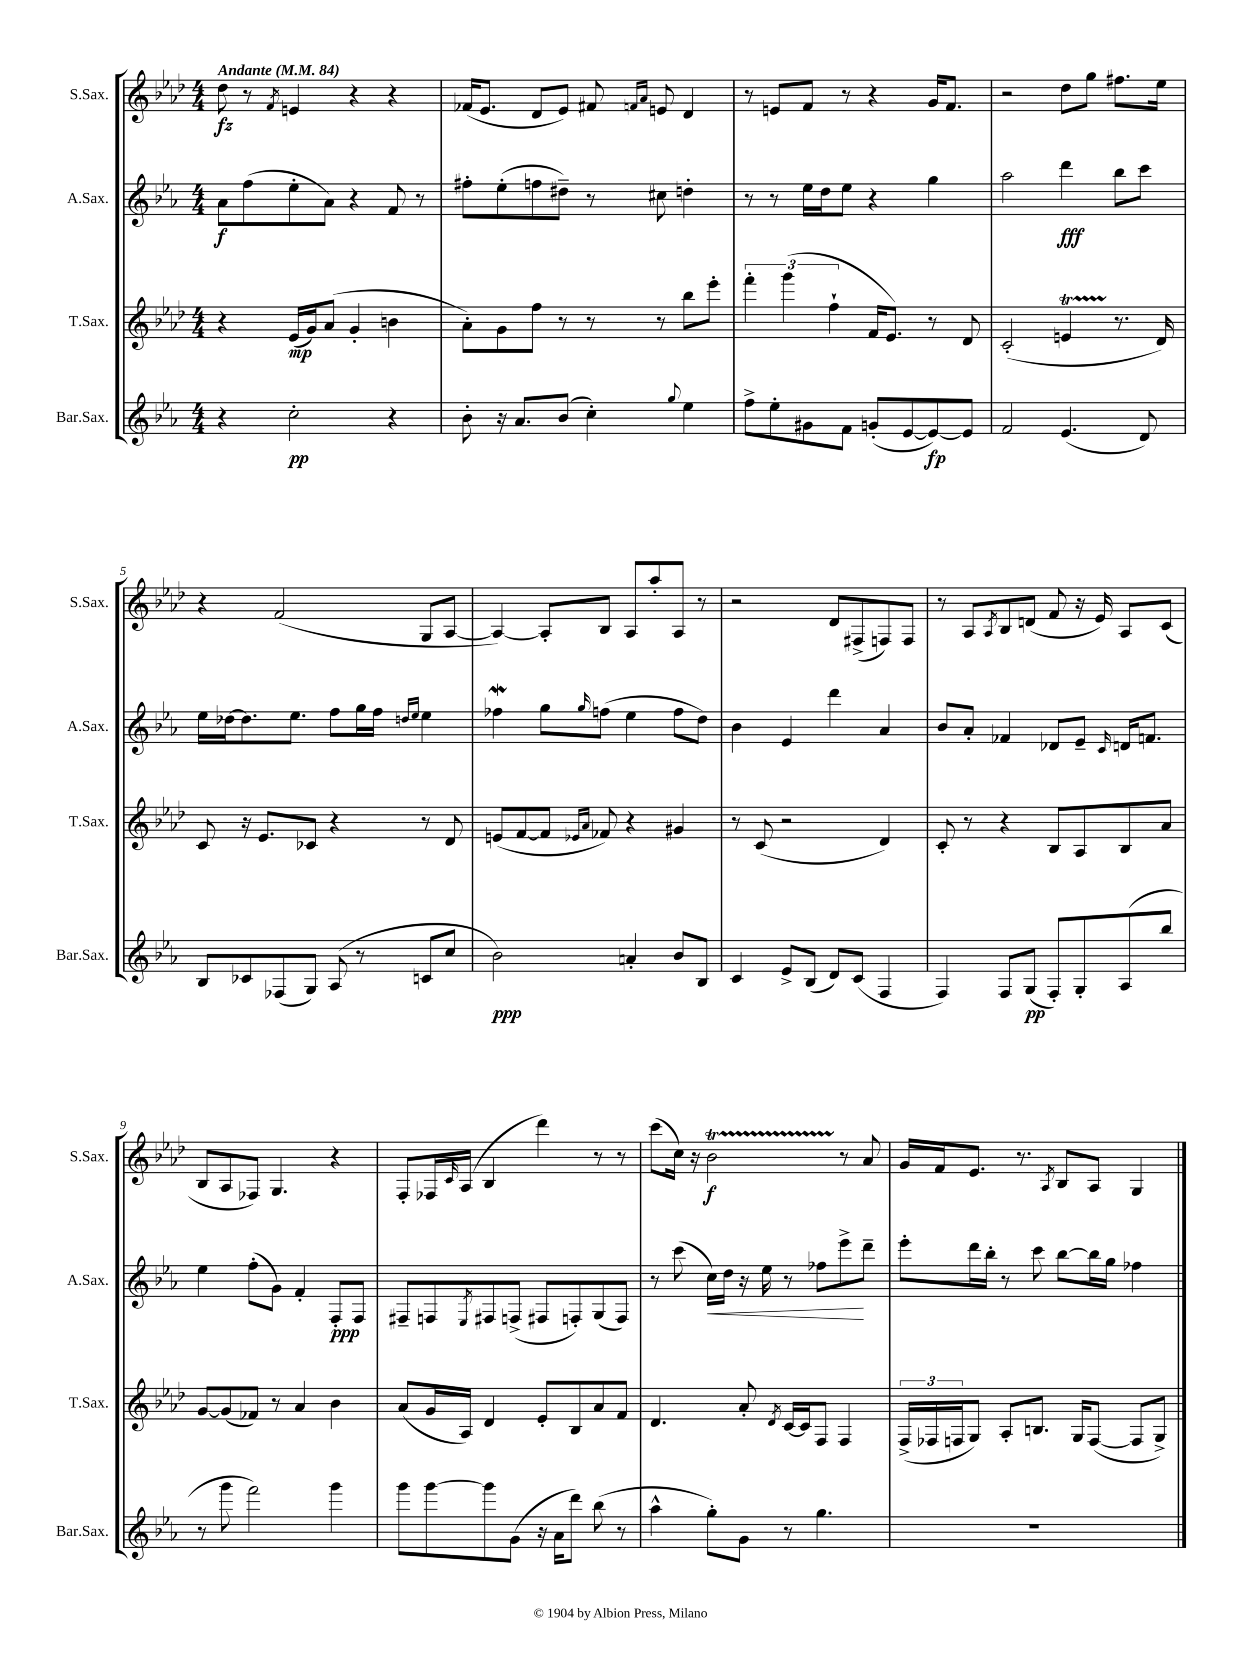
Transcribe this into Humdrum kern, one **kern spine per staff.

**kern	**dynam	**kern	**dynam	**kern	**dynam	**kern	**dynam
*part4	*part4	*part3	*part3	*part2	*part2	*part1	*part1
*staff4	*staff4	*staff3	*staff3	*staff2	*staff2	*staff1	*staff1
*I"Bar.Sax.	*	*I"T.Sax.	*	*I"A.Sax.	*	*I"S.Sax.	*
*I'Bar.Sax.	*	*I'T.Sax.	*	*I'A.Sax.	*	*I'S.Sax.	*
*clefG2	*	*clefG2	*	*clefG2	*	*clefG2	*
*k[b-e-a-]	*	*k[b-e-a-d-]	*	*k[b-e-a-]	*	*k[b-e-a-d-]	*
*M4/4	*	*M4/4	*	*M4/4	*	*M4/4	*
*MM84	*	*MM84	*	*MM84	*	*MM84	*
=1	=1	=1	=1	=1	=1	=1	=1
!	!	!	!	!	!	!LO:TX:a:B:t=Andante	!
4r	.	4r	.	8a-\L	f	8dd-\	fz
.	.	.	.	(8ff\	.	8r	.
.	.	.	.	.	.	8qf/	.
2cc'\	pp	(16e-/LL	mp	8ee-'\	.	4en/	.
.	.	16g/J)	.	.	.	.	.
.	.	(8a-/J	.	8a-\J)	.	.	.
.	.	4g'/	.	4r	.	4r	.
4r	.	4bn\	.	8f/	.	4r	.
.	.	.	.	8r	.	.	.
=2	=2	=2	=2	=2	=2	=2	=2
8b-'\	.	8a-'\L)	.	8ff#X'\L	.	(16f-X/KL	.
.	.	.	.	.	.	8.e-/J	.
16r	.	8g\	.	(8ee-'\	.	.	.
8.a-/L	.	.	.	.	.	.	.
.	.	8ff\J	.	8ffn\	.	8d-/L	.
(8b-/J	.	8r	.	8dd#X~\J)	.	8e-/J)	.
4cc'\)	.	8r	.	8r	.	8f#X/	.
.	.	.	.	.	.	16qqfn/LL	.
.	.	.	.	.	.	16qqa-/JJ	.
.	.	8r	.	8cc#X\	.	8en/	.
8qqgg/	.	.	.	.	.	.	.
4ee-\	.	8bb-\L	.	4ddn'\	.	4d-/	.
.	.	8eee-'\J	.	.	.	.	.
=3	=3	=3	=3	=3	=3	=3	=3
8ff^\L	.	6fff'\	.	8r	.	8r	.
8ee-'\	.	.	.	8r	.	8en/L	.
.	.	(6ggg\	.	.	.	.	.
8g#X\	.	.	.	16ee-\LL	.	8f/J	.
.	.	.	.	16dd\J	.	.	.
.	.	6ff`\	.	.	.	.	.
8f\J	.	.	.	8ee-\J	.	8r	.
(8gn'/L	.	16f/KL	.	4r	.	4r	.
.	.	8.e-/J)	.	.	.	.	.
[8e-/	.	.	.	.	.	.	.
8e-/_)	fp	8r	.	4gg\	.	16g/KL	.
.	.	.	.	.	.	8.f/J	.
8e-/J]	.	8d-/	.	.	.	.	.
=4	=4	=4	=4	=4	=4	=4	=4
2f/	.	(2c'/	.	2aa-\	.	2r	.
(4.e-/	.	4ent/	.	4ddd\	fff	8dd-\L	.
.	.	.	.	.	.	8gg\J	.
.	.	8.r	.	8bb-\L	.	8.ff#X\L	.
8d/)	.	.	.	8ccc\J	.	.	.
.	.	16d-/)	.	.	.	16ee-\Jk	.
!!LO:LB:g=z
=5	=5	=5	=5	=5	=5	=5	=5
8B-/L	.	8c/	.	16ee-\LL	.	4r	.
.	.	.	.	[16dd-X\J	.	.	.
8c-X/	.	16r	.	8.dd-\]	.	.	.
.	.	8.e-/L	.	.	.	.	.
(8F-X/	.	.	.	.	.	(2f/	.
.	.	.	.	8.ee-\J	.	.	.
8G/J)	.	8c-X/J	.	.	.	.	.
(8A-/	.	4r	.	8ff\L	.	.	.
8r	.	.	.	16gg\L	.	.	.
.	.	.	.	16ff\JJ	.	.	.
.	.	.	.	16qqddn/LL	.	.	.
.	.	.	.	16qqee-/JJ	.	.	.
8cn/L	.	8r	.	4ee-\	.	8G/L	.
8cc/J	.	8d-/	.	.	.	[8A-/J	.
=6	=6	=6	=6	=6	=6	=6	=6
2b-\)	ppp	(8en/L	.	4ff-Xw\	.	4A-/_)	.
.	.	[8f/	.	.	.	.	.
.	.	8f/J]	.	8gg\L	.	8A-'/L]	.
.	.	16qqe-X/LL	.	.	.	.	.
.	.	16qqa-/JJ	.	16qqgg/	.	.	.
.	.	8f-X/)	.	(8ffn\J	.	8B-/J	.
4an'/	.	4r	.	4ee-\	.	8A-/L	.
.	.	.	.	.	.	8aa-'/	.
8b-/L	.	4g#X/	.	8ff\L	.	8A-/J	.
8B-/J	.	.	.	8dd\J)	.	8r	.
=7	=7	=7	=7	=7	=7	=7	=7
4c/	.	8r	.	4b-\	.	2r	.
.	.	(8c/	.	.	.	.	.
8e-^/L	.	2r	.	4e-/	.	.	.
(8B-/J	.	.	.	.	.	.	.
8d/L)	.	.	.	4ddd\	.	8d-/L	.
(8c/J	.	.	.	.	.	(8F#X^/	.
4F/	.	4d-/)	.	4a-/	.	8Fn/)	.
.	.	.	.	.	.	8F/J	.
=8	=8	=8	=8	=8	=8	=8	=8
4F/)	.	8c'/	.	8b-/L	.	8r	.
.	.	8r	.	8a-'/J	.	8A-/L	.
.	.	.	.	.	.	8qA-/	.
8F/L	.	4r	.	4f-X/	.	8B-/	.
(8G/J	pp	.	.	.	.	(8dn/J	.
8F'/L)	.	8B-/L	.	8d-X/L	.	8f/	.
8G'/	.	8A-/	.	8e-~/J	.	16r	.
.	.	.	.	.	.	16e-/)	.
.	.	.	.	16qqc/	.	.	.
(8A-/	.	8B-/	.	16dn/KL	.	8A-/L	.
.	.	.	.	8.fn/J	.	.	.
8bb-/J	.	8a-/J	.	.	.	(8c/J	.
!!LO:LB:g=z
=9	=9	=9	=9	=9	=9	=9	=9
8r	.	[8g/L	.	4ee-\	.	8B-/L	.
8ggg\	.	(8g/]	.	.	.	8A-/	.
2fff\)	.	8f-X/J)	.	(8ff'\L	.	8F-X/J)	.
.	.	8r	.	8g\J)	.	4.G/	.
.	.	4a-/	.	4f'/	.	.	.
4ggg\	.	4b-\	.	8F'/L	ppp	4r	.
.	.	.	.	8F/J	.	.	.
=10	=10	=10	=10	=10	=10	=10	=10
8ggg\L	.	(8a-/L	.	8F#X~/L	.	8F'/L	.
[8ggg\	.	16g/L	.	8Fn/	.	16F-X/L	.
.	.	.	.	.	.	16qqc/	.
.	.	16A-/JJ)	.	.	.	(16A-/JJ	.
.	.	.	.	8qE-/	.	.	.
8ggg\]	.	4d-/	.	8F#X/	.	4B-/	.
(8g\J	.	.	.	(8Fn^/J	.	.	.
16r	.	8e-'/L	.	8F#X/L	.	4ddd-\)	.
16a-\KL	.	.	.	.	.	.	.
8ddd\J)	.	8B-/	.	8Fn'/)	.	.	.
(8bb-\	.	8a-/	.	(8G/	.	8r	.
8r	.	8f/J	.	8F/J)	.	8r	.
=11	=11	=11	=11	=11	=11	=11	=11
4aa-^^\	.	4.d-/	.	8r	.	(8ccc\L	.
.	.	.	.	(8ccc\	.	16cc\Jk)	.
.	.	.	.	.	.	16r	.
!	!	!	!	!	!LO:HP:b	!	!
8gg'\L)	.	.	.	16cc\LL)	<	2b-T\	f
.	.	.	.	16dd\JJ	.	.	.
8g\J	.	8a-'/	.	16r	.	.	.
.	.	.	.	16ee-\	.	.	.
.	.	8qd-/	.	.	.	.	.
8r	.	[16c/LL	.	8r	.	.	.
.	.	16c/J]	.	.	.	.	.
4.gg\	.	8F/J	.	8ff-X\L	.	.	.
.	.	4F/	.	8eee-^\	.	8r	.
.	.	.	.	8ddd~\J	[	8a-/	.
=12	=12	=12	=12	=12	=12	=12	=12
1r	.	(24F^/LL	.	8eee-'\L	.	16g/LL	.
.	.	24F-X/	.	.	.	.	.
.	.	.	.	.	.	16f/J	.
.	.	24Fn/J	.	.	.	.	.
.	.	8G/J)	.	16ddd\L	.	8.e-/J	.
.	.	.	.	16bb-'\JJ	.	.	.
.	.	8A-'/L	.	8r	.	.	.
.	.	.	.	.	.	8.r	.
.	.	8.Bn/J	.	8ccc\	.	.	.
.	.	.	.	.	.	8qA-/	.
.	.	.	.	[8bb-\L	.	8B-/L	.
.	.	16G/KL	.	.	.	.	.
.	.	([8F/J	.	16bb-\L]	.	8A-/J	.
.	.	.	.	16gg\JJ	.	.	.
.	.	8F/L]	.	4ff-X\	.	4G/	.
.	.	8G^/J)	.	.	.	.	.
==	==	==	==	==	==	==	==
*-	*-	*-	*-	*-	*-	*-	*-
